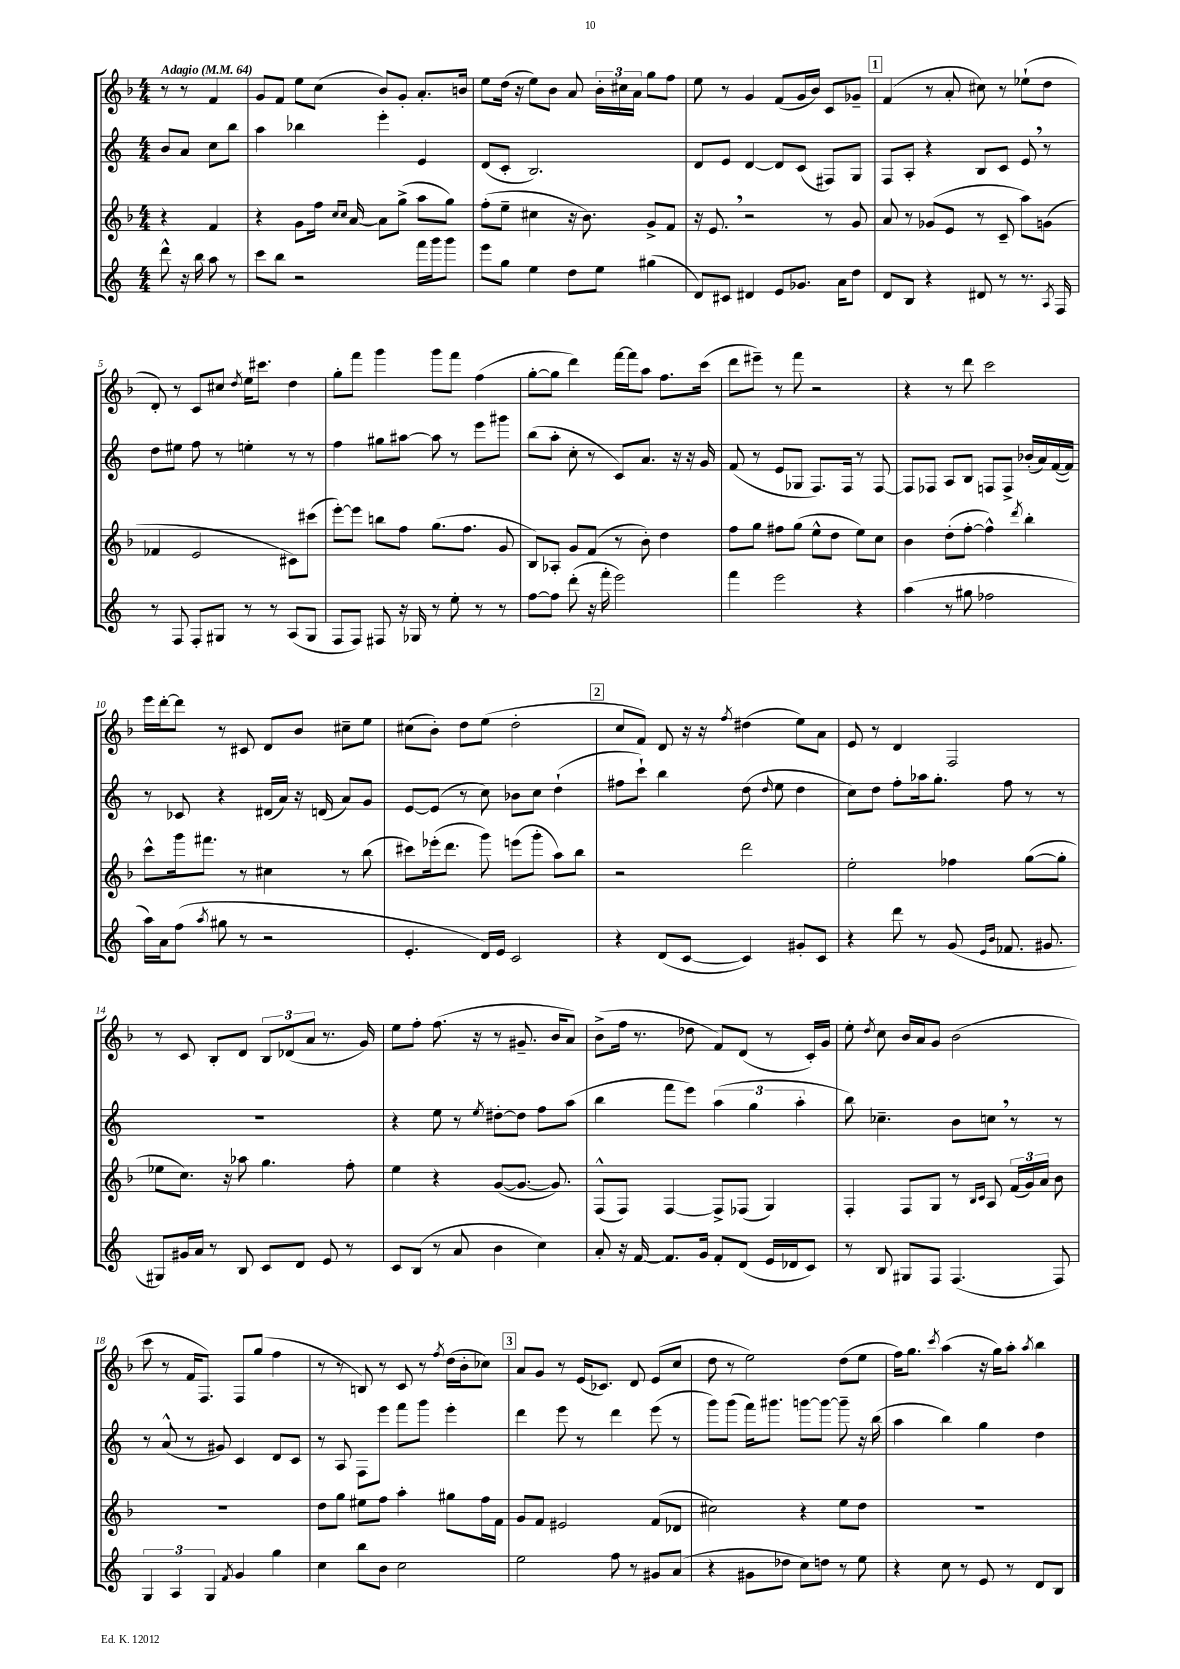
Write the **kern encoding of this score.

**kern	**kern	**kern	**kern
*staff4	*staff3	*staff2	*staff1
*clefG2	*clefG2	*clefG2	*clefG2
*k[]	*k[b-]	*k[]	*k[b-]
*M4/4	*M4/4	*M4/4	*M4/4
*MM64	*MM64	*MM64	*MM64
8ddd^^	4r	8b	8r
16r	.	8a	8r
16bb	.	.	.
8aa	4f	8cc	4f
8r	.	8bb	.
=	=	=	=
8ccc	4r	4aa	8g
8bb	.	.	8f
2r	8g	4bb-	8ee
.	16ff	.	(8cc
.	16qqcc	.	.
.	16qqcc	.	.
.	[16a	.	.
.	8a]	4eee'	8b-)
.	(8gg^	.	8g'
16fff	8aa	4e	8.a'
16ggg	.	.	.
8ggg	8gg)	.	.
.	.	.	16b
=	=	=	=
8eee	(8ff'	(8d	8ee
8gg	8ee~	8c'	(16dd
.	.	.	16r
4ee	4cc#	2.B)	8ee)
.	.	.	8b-
8dd	16r	.	8a
.	8.b-)	.	.
8ee	.	.	24b-'
.	.	.	24cc#
.	.	.	24a
(4gg#	8g^	.	8gg
.	8f	.	8ff
=	=	=	=
8d)	16r	8d	8ee
.	8.e	.	.
8c#	.	8e	8r
4d#	2r	[4d	4g
8e	.	8d]	(8f
8.g-	.	(8c	16g
.	.	.	16b-)
.	8r	8F#)	8c
16a	.	.	.
8dd	8g	8G	8g-~
=	=	=	=
8d	8a	8F	(4f
8B	8r	8A'	.
4r	(8g-	4r	8r
.	8e	.	8a'
8d#	8r	8B	8cc#)
8r	8c~	8c	8r
8.r	8aa)	8e	(8ee-`
.	(8g	8r	8dd
8qA	.	.	.
16F	.	.	.
=	=	=	=
8r	4f-	8dd	8d')
8F	.	8ee#	8r
8F'	2e	8ff	8c
8G#	.	8r	8cc#
.	.	.	8qdd
8r	.	4ee'	16ee
.	.	.	8.ccc#
8r	.	.	.
(8A	8c#)	8r	4dd
8G#	(8ccc#	8r	.
=	=	=	=
8F	[8eee')	4ff	8gg'
8F)	8eee]	.	8fff
8F#	8bb	8gg#	4ggg
16r	8ff	[8aa#	.
16G-	.	.	.
8r	(8.gg	8aa#]	8ggg
8ee'	.	8r	8fff
.	8.ff	.	.
8r	.	8eee	(4ff
8r	8g	8ggg#	.
=	=	=	=
[8ff	8B-)	(8bb	[8gg'
8ff]	8A-'	8aa'	8gg]
(8ddd'	8g	8cc'	4ddd)
16r	(8f	8r	.
16fff'	.	.	.
2eee)	8r	8c)	[16fff
.	.	.	16fff]
.	8b-')	8.a	8aa
.	4dd	.	8.ff
.	.	16r	.
.	.	16r	.
.	.	16g	(16ccc
=	=	=	=
4fff	8ff	(8f	8ddd
.	8gg	8r	8eee#~)
2eee	8ff#	8e	8r
.	(8gg	8G-	8fff
.	8ee^^	8.F)	2r
.	8dd	.	.
.	.	16F	.
4r	8ee)	8r	.
.	8cc	[8F	.
=	=	=	=
(4aa	4b-	8F]	4r
.	.	8F-	.
8r	(8dd'	8A	8r
8gg#	[8ff'	8B	8ddd
2ff-	4ff^^])	8F	2ccc
.	.	8F^	.
.	8qddd	.	.
.	4bb-'	(16b-'	.
.	.	16a)	.
.	.	([16f	.
.	.	16f])	.
=	=	=	=
16aa)	8ccc^^	8r	16eee
16a	.	.	[16ddd'
(8ff	16ggg	8c-	8ddd]
.	8.fff#	.	.
8qaa	.	.	.
8gg#	.	4r	8r
8r	8r	.	8c#
2r	4cc#	(16d#	8d
.	.	16a)	.
.	.	16r	8b-
.	.	(16d	.
.	8r	8a)	8cc#~
.	(8bb-	8g	8ee
=	=	=	=
4.e'	8ccc#)	[8e	(8cc#
.	(16eee-'	(8e]	8b-')
.	8.ddd	.	.
.	.	8r	8dd
16d)	8ggg)	8cc)	(8ee
16e	.	.	.
2c	(8eee	8b-	2dd'
.	8ggg'	8cc	.
.	8aa)	(4dd`	.
.	8bb-	.	.
=	=	=	=
4r	2r	8ff#	8cc
.	.	8ccc`)	8f)
(8d	.	4bb	8d
[8c	.	.	16r
.	.	.	16r
.	.	.	8qff
4c])	2ddd	(8dd	(4dd#
.	.	16qqdd	.
.	.	8ee	.
8g#'	.	4dd	8ee)
8c	.	.	8a
=	=	=	=
4r	2ee'	8cc)	8e
.	.	8dd	8r
8ddd	.	8ff'	4d
8r	.	16aa-	.
.	.	8.gg'	.
(8g	4ff-	.	2F
16qqe	.	.	.
16qqb	.	.	.
8.f-	.	8ff	.
.	([8gg	8r	.
8.g#	.	.	.
.	8gg']	8r	.
=	=	=	=
8G#)	8ee-	1r	8r
16g#	8.cc)	.	8c
16a	.	.	.
8r	.	.	8B-'
.	16r	.	.
8B	8aa-	.	8d
8c	4.gg	.	12B-
.	.	.	(12d-
8d	.	.	.
.	.	.	12a
8e	.	.	8.r
8r	8ff'	.	.
.	.	.	16g)
=	=	=	=
8c	4ee	4r	8ee
(8B	.	.	8ff'
8r	4r	8ee	(8.ff
8a	.	8r	.
.	.	.	16r
.	.	8qee	.
4b	([8g	[8dd#'	8r
.	8.g_	8dd#]	8.g#~
4cc)	.	8ff	.
.	8.g])	.	16b-
.	.	(8aa	8a)
=	=	=	=
8a'	(8F^^	4bb	(8b-^
16r	8F)	.	16ff
[16f	.	.	8.r
8.f]	[4F	8fff	.
.	.	8eee)	8dd-
16g	.	.	.
8f'	8F^]	(6aa	8f)
(8d	(8F-	.	(8d
.	.	6gg	.
16e	4G)	.	8r
16d-	.	.	.
.	.	6aa'	.
8c)	.	.	16c')
.	.	.	16g
=	=	=	=
8r	4F'	8bb)	8ee'
.	.	.	8qdd
8B	.	4.cc-~	8cc
8G#	8F	.	16b-
.	.	.	16a
8F	8G	.	8g
(4.F	8r	8b	(2b-
.	16qqB-	.	.
.	16qqc	.	.
.	8A	8cc	.
.	(24f	8r	.
.	24g)	.	.
.	24a	.	.
8F)	8b-	8r	.
=	=	=	=
6G	1r	8r	8ccc
.	.	(8a^^	8r
6A	.	.	.
.	.	8r	16f
.	.	.	8.F)
6G	.	.	.
.	.	8g#)	.
8qf	.	.	.
4g	.	4c	8F
.	.	.	(8gg
4gg	.	8d	4ff
.	.	8c	.
=	=	=	=
4cc	8dd	8r	8r
.	8gg	8A	8r
8bb	8ee#	8F	8B)
8b	8ff	8eee	8r
2cc	4aa'	8fff	8c
.	.	8ggg	8r
.	.	.	8qff
.	8gg#	4eee'	(16dd
.	.	.	16b-'
.	16ff	.	8cc-)
.	16f	.	.
=	=	=	=
2ee	8g	4ddd	8a
.	8f	.	8g
.	2e#	8eee	8r
.	.	8r	(16e
.	.	.	8.c-)
8ff	.	4ddd	.
8r	.	.	8d
8g#	(8f	(8eee	(8e
(8a	8d-	8r	8cc
=	=	=	=
4r	2cc#)	8ggg)	8dd
.	.	(8ggg	8r
8g#	.	16fff)	2ee)
.	.	8.ggg#	.
8dd-	.	.	.
8cc)	4r	[8ggg	.
8dd	.	8ggg_	.
8r	8ee	8ggg~]	(8dd
8ee	8dd	16r	8ee
.	.	(16bb	.
=	=	=	=
4r	1r	4aa	16ff)
.	.	.	8.gg
.	.	.	8qccc
8cc	.	4bb)	(4aa
8r	.	.	.
8e	.	4gg	16r
.	.	.	16gg)
8r	.	.	8aa'
.	.	.	8qaa
8d	.	4dd	4bb-
8B	.	.	.
==	==	==	==
*-	*-	*-	*-
